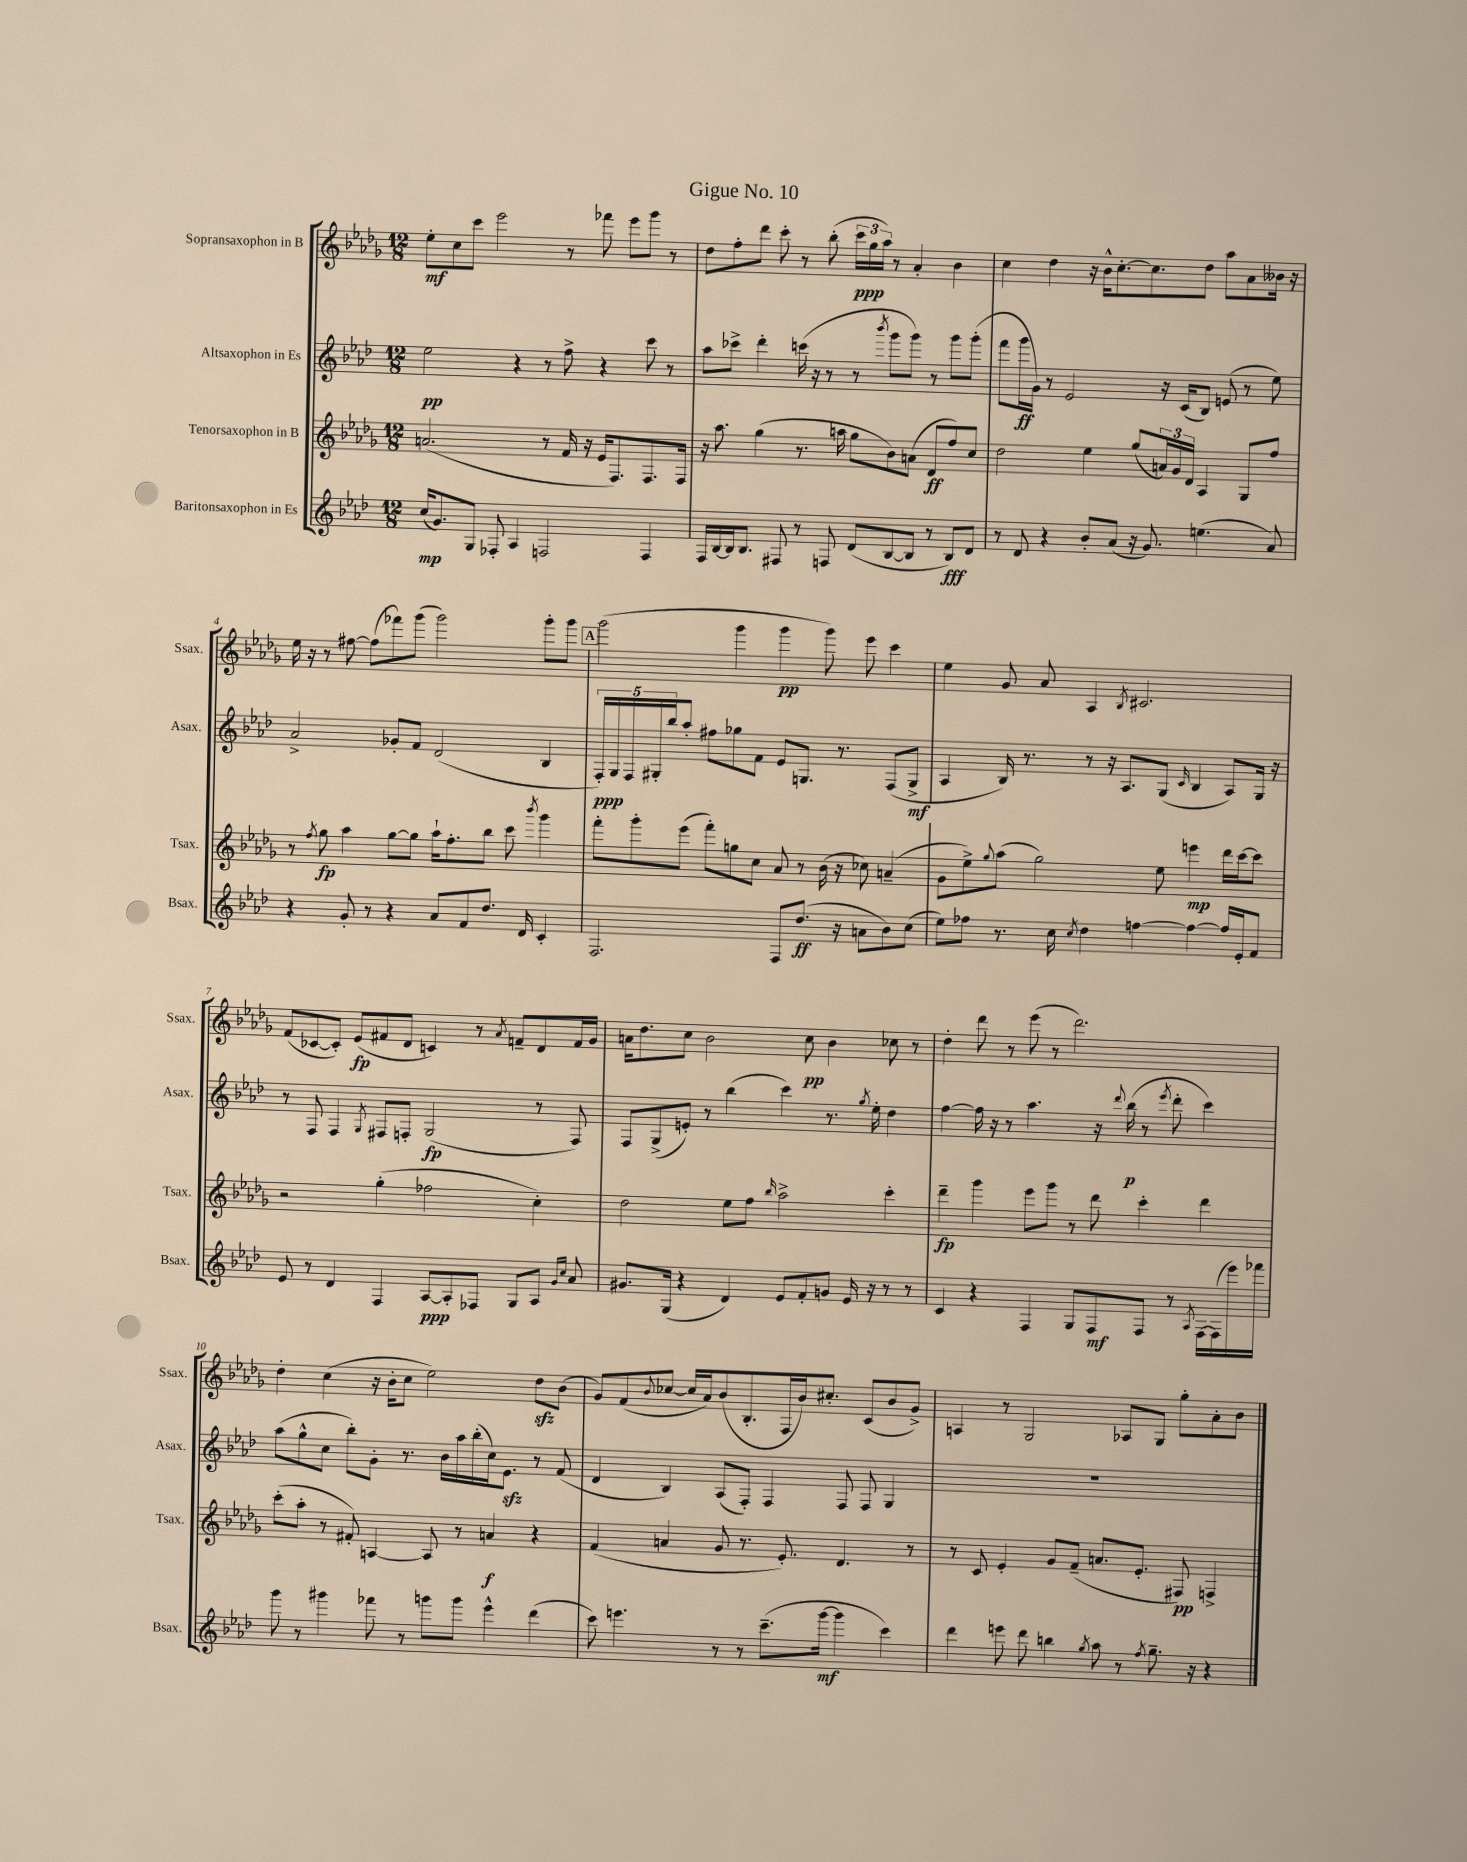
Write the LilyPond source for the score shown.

\header { title = "Gigue No. 10" }
<<
\new StaffGroup <<
\new Staff = "s0" \with { instrumentName = "Sopransaxophon in B" shortInstrumentName = "Ssax." } {
    \clef treble \key des \major \numericTimeSignature \time 12/8
    ees''8-.\mf c''8 c'''8 ees'''2 r8 fes'''8 ees'''8 ges'''8 r8 |
    des''8 f''8-. des'''8 c'''8-. r8 bes''8-.( \tuplet 3/2 { c'''16\ppp ges''16 aes''16) } r8 aes'4-. bes'4 |
    c''4 des''4 r16 bes'16-^ c''8.~-. c''8. des''8 aes''8 aes'8 beses'16 r16 |
    ees''16 r16 r8 fis''8~ fis''8( fes'''8) ges'''8( ges'''2) ges'''8-. ges'''8 |
    \mark \markup { \box "A" } ges'''2( ges'''4 ges'''4\pp ges'''8) ees'''8 c'''4 |
    ees''4 ges'8 aes'8 aes4 \acciaccatura { bes8 } cis'2. |
    f'8( ces'8~ ces'8-.) ees'8\fp( fis'8 des'8 c'4) r8 \acciaccatura { aes'8 } f'8-- des'8 f'16 ges'16 |
    a'16 des''8. c''8 bes'2 c''8\pp bes'4 ces''8 r8 |
    des''4-. des'''8 r8 ees'''8( r8 des'''2.) |
    des''4-. c''4( r16 bes'16-. c''8 ees''2) des''8\sfz bes'8( |
    ges'8) f'8( \appoggiatura { bes'8 } ces''8~ ces''16 aes'16) bes'8( bes8.-. f16 bes'16) cis''8.-. c'8( bes'8 ges'8->) |
    a4 r8 ges2 aes8 ges8 ges''8-. aes'8-. bes'8 \bar "|." |
}
\new Staff = "s1" \with { instrumentName = "Altsaxophon in Es" shortInstrumentName = "Asax." } {
    \clef treble \key aes \major \numericTimeSignature \time 12/8
    ees''2\pp r4 r8 f''8-> r4 c'''8 r8 |
    aes''8 ces'''8-> des'''4-. c'''16( r16 r8 r8 \acciaccatura { bes'''8 } g'''8 g'''8) r8 g'''8 g'''8-.( |
    f'''8 g'''16\ff g'16) r8 ees'2 r16 c'16( bes8) e'8( r8 ees''8) |
    aes'2-> ges'8-. f'8 des'2( bes4 |
    \mark \markup { \box "A" } \tuplet 5/4 { f16-.\ppp) g16 f16 gis16-. bes''16 } aes''8-. fis''8 ges''8 f'8 ees'8 g8. r8. f8( g8->\mf |
    aes4 bes16) r8. r8 r16 aes8. g8( \grace { c'16 } bes4 aes8) g16 r16 |
    r8 f8 f4 \acciaccatura { g8 } fis8 f8-. g2\fp( r8 f8) |
    f8 g8->( e'8-.) r8 bes''4( c'''4) r8. \acciaccatura { g''8 } ees''16-. des''4 |
    f''4~ f''16 r16 r8 aes''4. r16 \appoggiatura { des'''8 } bes''16\p( r8 \acciaccatura { ees'''8 } des'''8-. c'''4) |
    aes''8( g''8-^ c''8 bes''8-.) g'8-. r8. bes'16 aes''16 bes''16-.( c''16) ees'8.\sfz r8 f'8( |
    des'4 bes4) aes8( f8-.) f4 f8 f8 g4 |
    R1. \bar "|." |
}
\new Staff = "s2" \with { instrumentName = "Tenorsaxophon in B" shortInstrumentName = "Tsax." } {
    \clef treble \key des \major \numericTimeSignature \time 12/8
    a'2.( r8 f'16 r16 ees'16 f8.) f8. f16 |
    r16 aes''8. ges''4( r8. a''16 ges''8 bes'8) a'8( des'8\ff f''8) c''8 |
    des''2 ees''4 ges''8( \tuplet 3/2 { a'16) ges'16 des'16 } aes4 ges8 f''8 |
    r8 \acciaccatura { f''8 } ges''8\fp aes''4 ges''8~ ges''8 aes''16-! f''8.-. bes''8 c'''8 \acciaccatura { bes'''8 } ges'''4 |
    \mark \markup { \box "A" } f'''8-. ges'''8-. ees'''8( f'''8-.) g''8 c''8 aes'8 r8 bes'16( r16 ces''8) a'4--( |
    ges'8 ees''8->) \appoggiatura { ges''8 } aes''8( ges''2) ees''8 e'''4\mp des'''16 c'''16~ c'''8 |
    r2 ges''4-.( fes''2 c''4-.) |
    des''2 ees''8 f''8 \grace { bes''16 } aes''2-> c'''4-. |
    des'''4--\fp ges'''4 ees'''8 ges'''8 r8 des'''8 c'''4-. des'''4 |
    c'''8-.( aes''8-. r8 fis'8-.) a4~ a8 r8 a'4\f r4 |
    f'4( a'4 ges'8 r8. ees'8.-.) des'4. r8 |
    r8 c'8 ees'4-. ges'8 f'8--( a'8. ees'8.-. fis8\pp) f4-> \bar "|." |
}
\new Staff = "s3" \with { instrumentName = "Baritonsaxophon in Es" shortInstrumentName = "Bsax." } {
    \clef treble \key aes \major \numericTimeSignature \time 12/8
    c''16\mp( g'8.) g8 fes8-. aes4 f2 f4 |
    f16 bes16~ bes16 bes8. fis8 r8 f8 des'8( bes8~ bes8 r8 bes8\fff) des'8 |
    r8 des'8 r4 bes'8-. aes'8( r16 g'8.) e''4.( aes'8) |
    r4 g'8-. r8 r4 aes'8 f'8 des''8. des'16 c'4-. |
    \mark \markup { \box "A" } f2. f8 des''8.\ff( r16 a'8 bes'8) c''8( |
    ees''8) fes''8 r8. c''16 \acciaccatura { c''8 } des''4 f''4~ f''4~ f''16 ees'16-. f'8 |
    ees'8 r8 des'4 f4 aes8~\ppp aes8-. fes8 g8 aes8 \grace { g'16 c''16 } aes'8 |
    gis'8. g16( r4 des'4) ees'8 f'8-. g'8 ees'16 r16 r8 r8 |
    c'4 r4 f4 g8 f8\mf f8 r8 \acciaccatura { aes8 } f16~ f16( ees'''16) fes'''16 |
    g'''8 r8 gis'''4 fes'''8 r8 g'''8 g'''8 ees'''4-^ des'''4( |
    c'''8) e'''4. r8 r8 c'''8.--( g'''16~\mf g'''4 c'''4) |
    des'''4 e'''8 des'''8 b''4 \acciaccatura { g''8 } aes''8 r8 \acciaccatura { f''8 } g''8.-- r16 r4 \bar "|." |
}
>>
>>
